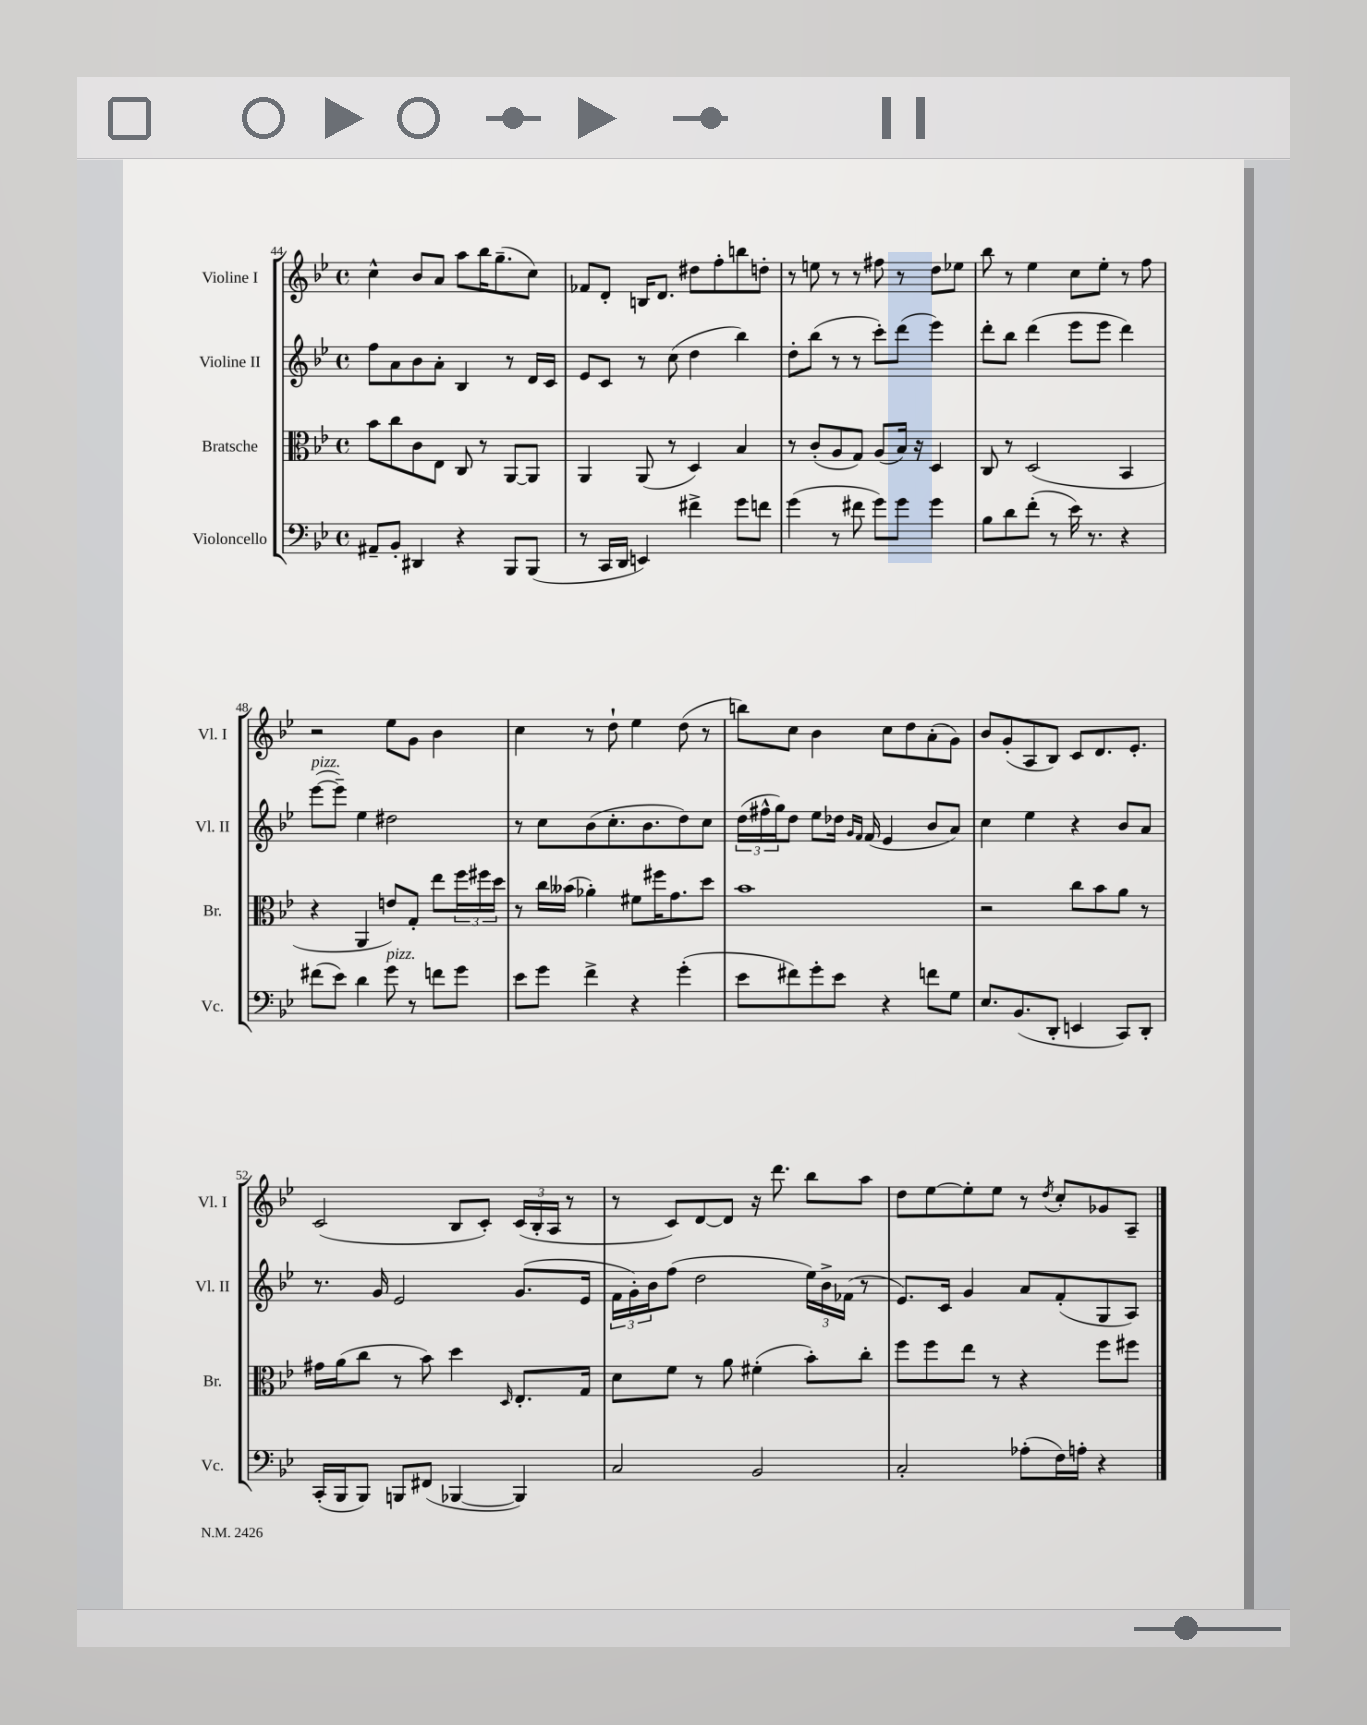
<<
\new StaffGroup <<
\new Staff = "s0" \with { instrumentName = "Violine I" shortInstrumentName = "Vl. I" } {
    \clef treble \key bes \major \defaultTimeSignature \time 4/4
    c''4-^ bes'8 a'8 a''8 bes''16 g''8.--( c''8) |
    fes'8 d'8-. b16 d'8. dis''8 f''8-. b''8 d''8-. |
    r8 e''8 r8 r8 fis''8 r8 d''8 ees''8 |
    bes''8 r8 ees''4 c''8 ees''8-. r8 f''8 |
    r2 ees''8 g'8 bes'4 |
    c''4 r8 d''8-! ees''4 d''8( r8 |
    b''8) c''8 bes'4 c''8 d''8 a'8-.( g'8) |
    bes'8 g'8-.( a8 bes8) c'8 d'8. ees'8.-. |
    c'2( bes8 c'8-.) \tuplet 3/2 { c'16( bes16-. a16 } r8 |
    r8 c'8) d'8~ d'8 r16 d'''8. bes''8 a''8 |
    d''8 ees''8~ ees''8-. ees''8 r8 \acciaccatura { d''8 } c''8-. ges'8 a8-- \bar "|." |
}
\new Staff = "s1" \with { instrumentName = "Violine II" shortInstrumentName = "Vl. II" } {
    \clef treble \key bes \major \defaultTimeSignature \time 4/4
    f''8 a'8 bes'8 a'8-. bes4 r8 d'16 c'16 |
    ees'8 c'8 r8 c''8( d''4 bes''4) |
    d''8-. bes''8( r8 r8 c'''8-.) d'''8( ees'''4) |
    d'''8-. bes''8 d'''4( ees'''8 ees'''8 d'''4) |
    ees'''8~^\markup { \italic "pizz." }( ees'''8--) ees''4 dis''2 |
    r8 c''8 bes'8( c''8.-. bes'8. d''8) c''8 |
    \tuplet 3/2 { d''16( fis''16-^ g''16) } d''8 ees''8 des''16 \grace { g'16 f'16 } f'16( ees'4 bes'8 a'8) |
    c''4 ees''4 r4 bes'8 a'8 |
    r8. g'16 ees'2 g'8.( ees'16 |
    \tuplet 3/2 { f'16 g'16-.) bes'16 } f''8( d''2 \tuplet 3/2 { ees''16) bes'16-> fes'16( } r8 |
    ees'8.) c'16 g'4 a'8 f'8-.( g8 a8) \bar "|." |
}
\new Staff = "s2" \with { instrumentName = "Bratsche" shortInstrumentName = "Br." } {
    \clef alto \key bes \major \defaultTimeSignature \time 4/4
    bes'8 c''8 c'8 ees8 c8 r8 a,8~ a,8 |
    a,4 a,8( r8 d4) bes4 |
    r8 c'8-.( a8 g8) a8( bes16) r16 d4 |
    c8 r8 d2( bes,4 |
    r4 a,4 e'8) g8-. ees''8 \tuplet 3/2 { f''16 fis''16 d''16 } |
    r8 c''16 beses'16( aes'4-.) fis'8 fis''16 g'8. d''8 |
    bes'1 |
    r2 c''8 bes'8 a'8 r8 |
    gis'16 a'16( c''8 r8 bes'8) d''4 \grace { d16 } ees8.-. g16 |
    d'8 f'8 r8 a'8 fis'4-.( bes'8-.) c''8-. |
    f''8 f''8 ees''8 r8 r4 f''8 fis''8 \bar "|." |
}
\new Staff = "s3" \with { instrumentName = "Violoncello" shortInstrumentName = "Vc." } {
    \clef bass \key bes \major \defaultTimeSignature \time 4/4
    ais,8-- bes,8-. dis,4 r4 bes,,8 bes,,8( |
    r8 c,16 d,16 e,4) fis'4-> g'8 f'8 |
    g'4( r8 fis'8 g'8) g'8 g'4 |
    bes8 d'8 f'8-.( r8 ees'16) r8. r4 |
    fis'8( ees'8) d'4 g'8^\markup { \italic "pizz." } r8 f'8 g'8 |
    ees'8 g'8 f'4-> r4 g'4-.( |
    ees'8 fis'8) g'8-. ees'8 r4 f'8 g8 |
    ees8. bes,8.( d,8-. e,4 c,8) d,8-. |
    c,16-.( bes,,16 bes,,8) b,,8 fis,8( bes,,4~ bes,,4) |
    c2 bes,2 |
    c2-. aes8-.( f16) a16-. r4 \bar "|." |
}
>>
>>
\layout { \context { \Score currentBarNumber = #44 } }
